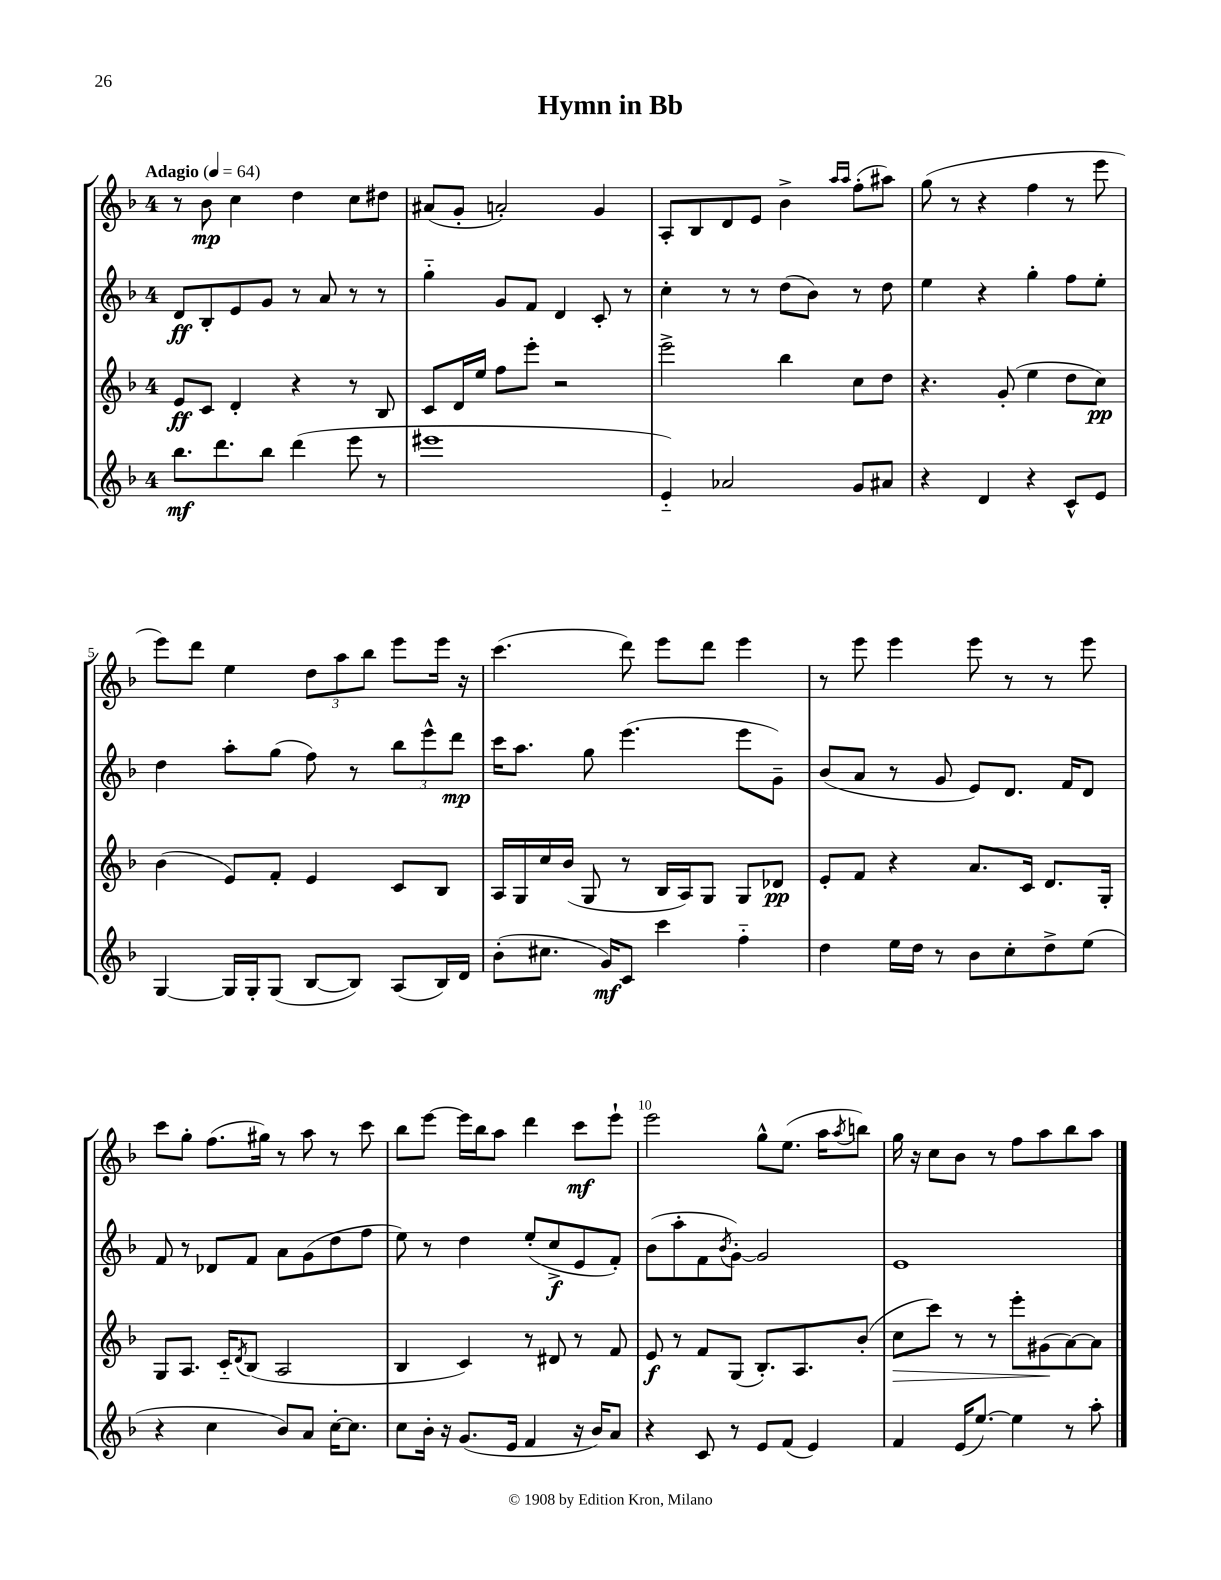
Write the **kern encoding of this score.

**kern	**kern	**kern	**kern
*staff4	*staff3	*staff2	*staff1
*clefG2	*clefG2	*clefG2	*clefG2
*k[b-]	*k[b-]	*k[b-]	*k[b-]
*M4/4	*M4/4	*M4/4	*M4/4
*MM64	*MM64	*MM64	*MM64
8.bb-\L	8e/L	8d/L	8r
.	8c/J	8B-'/	8b-\
8.ddd\	.	.	.
.	4d'/	8e/	4cc\
8bb-\J	.	8g/J	.
(4ddd\	4r	8r	4dd\
.	.	8a/	.
8eee\	8r	8r	8cc\L
8r	8B-/	8r	8dd#\J
=	=	=	=
1eee#	8c/L	4gg'~\	(8a#/L
.	16d/L	.	8g'/J
.	16ee/JJ	.	.
.	8ff\L	8g/L	2a'/)
.	8eee'\J	8f/J	.
.	2r	4d/	.
.	.	8c'/	4g/
.	.	8r	.
=	=	=	=
4e'~/)	2eee^\	4cc'\	8A'/L
.	.	.	8B-/
2a-/	.	8r	8d/
.	.	8r	8e/J
.	4bb-\	(8dd\L	4b-^\
.	.	8b-\J)	.
.	.	.	16qqaa/LL
.	.	.	16qqaa/JJ
8g/L	8cc\L	8r	(8ff'\L
8a#/J	8dd\J	8dd\	8aa#\J)
=	=	=	=
4r	4.r	4ee\	(8gg\
.	.	.	8r
4d/	.	4r	4r
.	(8g'/	.	.
4r	4ee\	4gg'\	4ff\
8c^^/L	8dd\L	8ff\L	8r
8e/J	8cc\J)	8ee'\J	8eee\
=	=	=	=
[4G/	(4b-\	4dd\	8eee\L)
.	.	.	8ddd\J
16G/]LL	8e/L)	8aa'\L	4ee\
16G'/J	.	.	.
(8G/J	8f'/J	(8gg\J	.
[8B-/L	4e/	8ff\)	12dd\L
.	.	.	12aa\
8B-/]J)	.	8r	.
.	.	.	12bb-\J
(8A/L	8c/L	12bb-\L	8eee\L
.	.	12eee^^\	.
16B-/L)	8B-/J	.	16eee\Jk
.	.	12ddd\J	.
16d/JJ	.	.	16r
=	=	=	=
(8b-'\L	16A/LL	16ccc\LK	(4.ccc\
.	16G/	8.aa\J	.
8.cc#\J	16cc/	.	.
.	(16b-/JJ	.	.
.	8G/	8gg\	.
16g/LK)	.	.	.
8c/J	8r	(4.eee\	8ddd\)
4ccc\	16B-/LL	.	8eee\L
.	16A/J)	.	.
.	8G/J	.	8ddd\J
4ff'~\	8G/L	8eee\L	4eee\
.	8d-/J	8g~\J)	.
=	=	=	=
4dd\	8e'/L	(8b-/L	8r
.	8f/J	8a/J	8eee\
16ee\LL	4r	8r	4eee\
16dd\JJ	.	.	.
8r	.	8g/	.
8b-\L	8.a/L	8e/L)	8eee\
8cc'\	.	8.d/J	8r
.	16c/Jk	.	.
8dd^\	8.d/L	.	8r
.	.	16f/LK	.
(8ee\J	.	8d/J	8eee\
.	16G'/Jk	.	.
=	=	=	=
4r	8G/L	8f/	8ccc\L
.	8.A/J	8r	8gg'\J
4cc\	.	8d-/L	(8.ff\L
.	16c'~/LK	.	.
.	8qd/	.	.
.	(8B-/J	8f/J	.
.	.	.	16gg#\Jk)
8b-/L)	2A/	8a\L	8r
8a/J	.	(8g\	8aa\
[16cc'\LK	.	8dd\	8r
8.cc\]J	.	.	.
.	.	8ff\J	8ccc\
=	=	=	=
8cc\L	4B-/	8ee\)	8bb-\L
16b-'\Jk	.	8r	[8eee\J
16r	.	.	.
(8.g/L	4c/)	4dd\	16eee\]LL
.	.	.	16bb-\J
.	.	.	8aa\J
16e/Jk	.	.	.
4f/	8r	(8ee'/L	4ddd\
.	8d#/	8cc^/	.
16r	8r	8e/	8ccc\L
16b-/LK)	.	.	.
8a/J	8f/	8f'/J)	8eee`\J
=	=	=	=
4r	8e/	(8b-\L	2eee\
.	8r	8aa'\	.
8c/	8f/L	8f\	.
.	.	8qb-/	.
8r	(8G/J	[8g'\J)	.
8e/L	8.B-'/L)	2g/]	8gg^^\L
(8f/J	.	.	(8.ee\J
.	8.A/	.	.
4e/)	.	.	.
.	.	.	16aa\LK
.	.	.	8qaa/
.	(8b-'/J	.	8bb\J)
=	=	=	=
4f/	8cc\L	1e	16gg\
.	.	.	16r
.	8ccc\J)	.	8cc\L
(16e/LK	8r	.	8b-\J
[8.ee/J)	.	.	.
.	8r	.	8r
4ee\]	8eee'\L	.	8ff\L
.	(8g#\	.	8aa\
8r	[8a\)	.	8bb-\
8aa'\	8a\]J	.	8aa\J
==	==	==	==
*-	*-	*-	*-
